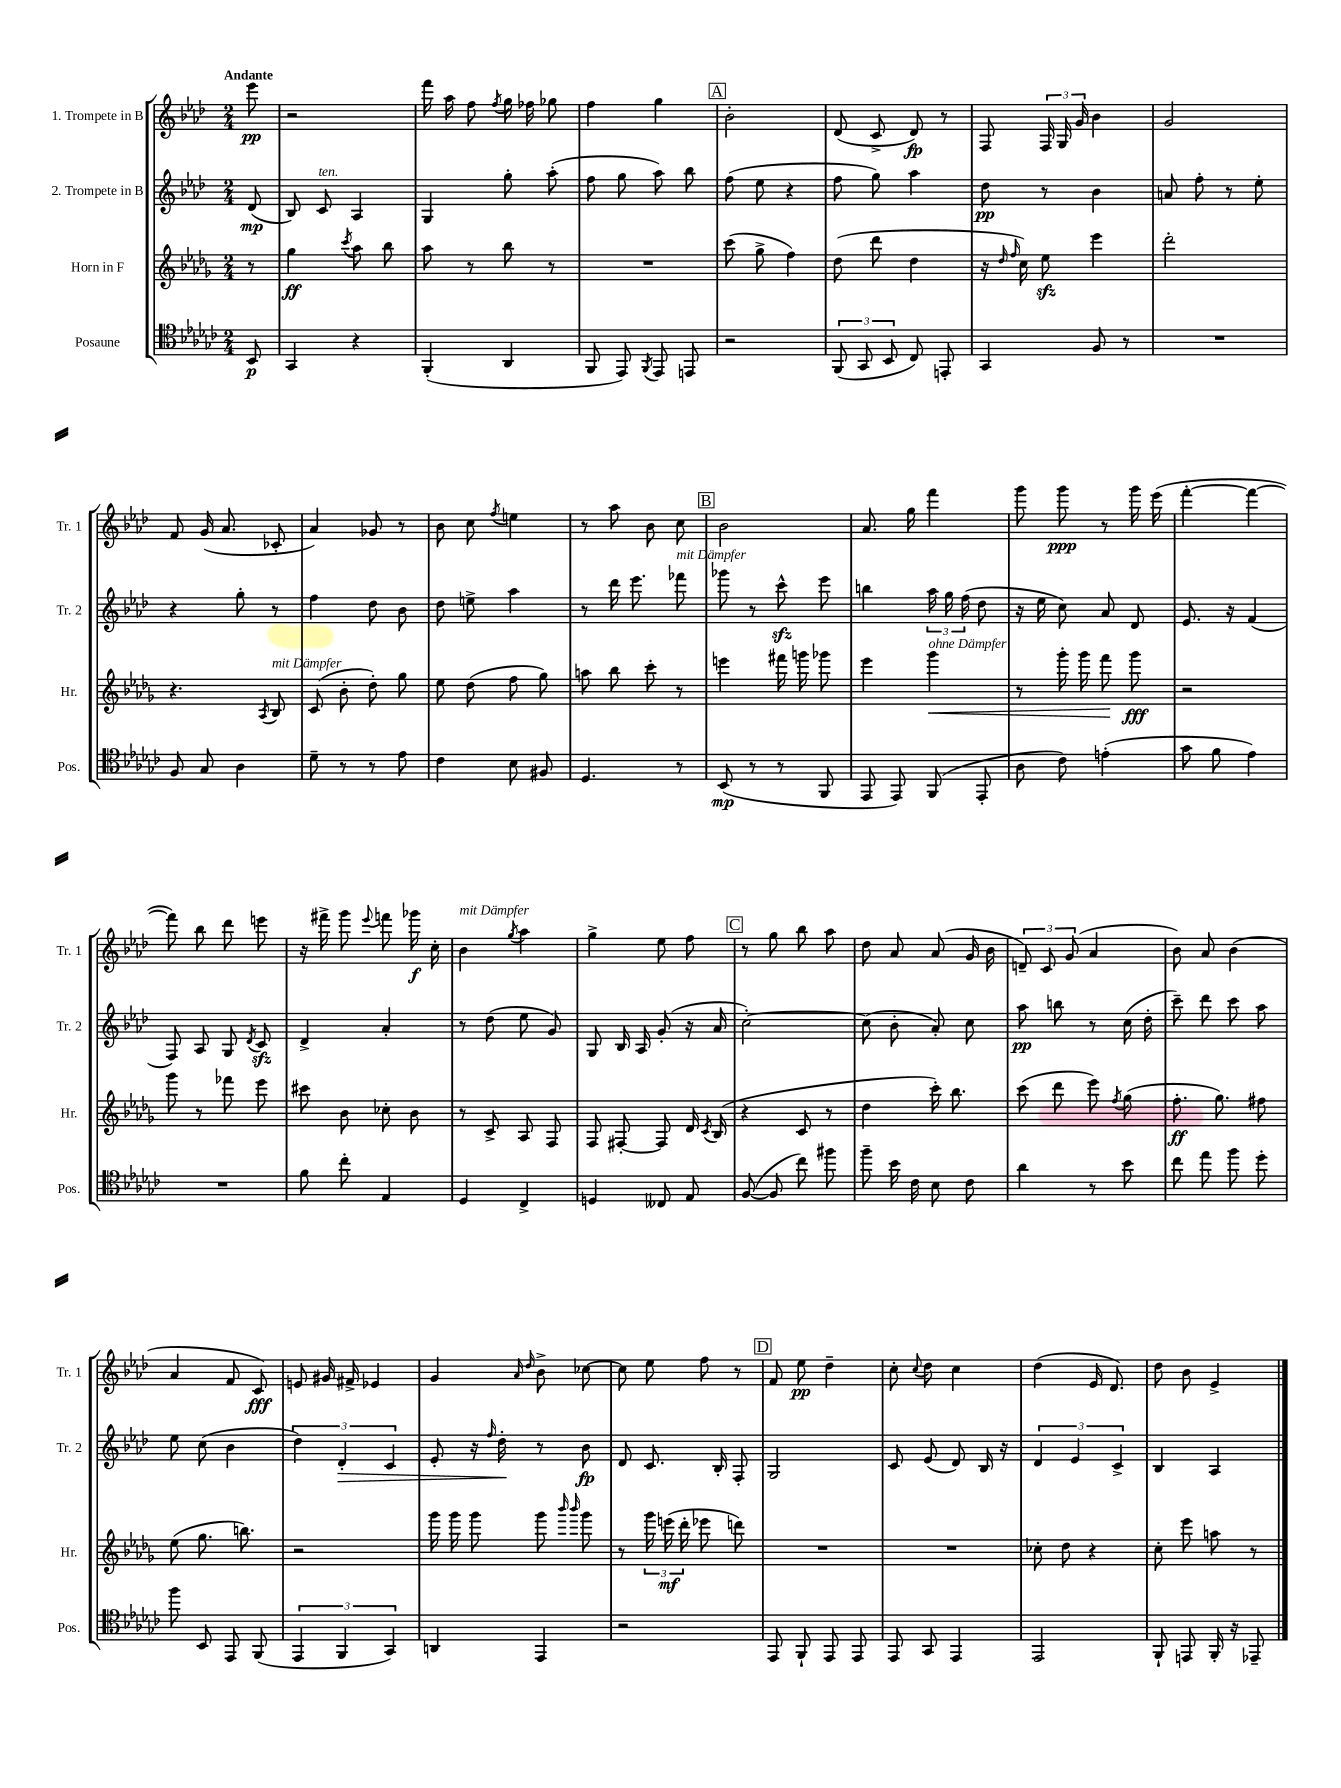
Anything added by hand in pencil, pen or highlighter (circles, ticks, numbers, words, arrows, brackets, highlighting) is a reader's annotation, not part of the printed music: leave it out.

**kern	**kern	**kern	**kern
*staff4	*staff3	*staff2	*staff1
*clefC4	*clefG2	*clefG2	*clefG2
*k[b-e-a-d-g-c-]	*k[b-e-a-d-g-]	*k[b-e-a-d-]	*k[b-e-a-d-]
*M2/4	*M2/4	*M2/4	*M2/4
8BB-/	8r	(8d-/	8eee-\
=	=	=	=
4GG-/	4gg-\	8B-/)	2r
.	.	8c/	.
.	8qccc/	.	.
4r	8aa-\	4A-/	.
.	8bb-\	.	.
=	=	=	=
(4FF'/	8aa-\	4G/	16fff\
.	.	.	16aa-\
.	8r	.	8ff\
.	.	.	8qff/
4AA-/	8bb-\	8gg'\	16gg\
.	.	.	16ff-\
.	8r	(8aa-'\	8gg-\
=	=	=	=
8FF/	2r	8ff\	4ff\
8EE-/)	.	8gg\	.
8qFF/	.	.	.
8EE-/	.	8aa-\)	4gg\
8EE/	.	8bb-\	.
=	=	=	=
2r	(8ccc\	(8ff\	2b-'\
.	8gg-^\	8ee-\	.
.	4ff\)	4r	.
=	=	=	=
(12FF/	(8dd-\	8ff\	(8d-/
12GG-/	.	.	.
.	8ddd-\	8gg\)	8c^/
12BB-/	.	.	.
8C-/)	4dd-\	4aa-\	8d-/)
8EE'/	.	.	8r
=	=	=	=
4GG-/	16r	8dd-\	8F/
.	16qqdd-/	.	.
.	16qqff/	.	.
.	16cc\)	.	.
.	8ee-\	8r	24F/
.	.	.	24G/
.	.	.	24g/
8F/	4eee-\	4b-\	4b-\
8r	.	.	.
=	=	=	=
2r	2ddd-'\	8a/	2g/
.	.	8ff'\	.
.	.	8r	.
.	.	8ee-'\	.
=	=	=	=
8F/	4.r	4r	8f/
8G-/	.	.	(16g/
.	.	.	8.a-/
4A-\	.	8gg'\	.
.	8qA-/	.	.
.	8B-/	8r	8c-'/
=	=	=	=
8d-~\	(8c/	4ff\	4a-/)
8r	8b-'\	.	.
8r	8dd-'\)	8dd-\	8g-/
8e-\	8gg-\	8b-\	8r
=	=	=	=
4c-\	8ee-\	8dd-\	8b-\
.	(8dd-\	8ee^\	8cc\
.	.	.	8qff/
8B-\	8ff\	4aa-\	4ee\
8F#/	8gg-\)	.	.
=	=	=	=
4.D-/	8aa\	8r	8r
.	8bb-\	16ddd-\	8aa-\
.	.	8.eee-\	.
.	8ccc'\	.	8b-\
8r	8r	8fff-\	8cc\
=	=	=	=
(8BB-/	4eee\	8ggg-\	2b-\
8r	.	8r	.
8r	16fff#\	8ccc^^\	.
.	16ggg\	.	.
8FF/	8ggg-\	8eee-\	.
=	=	=	=
8EE-/	4eee-\	4bb\	8.a-/
8EE-/)	.	.	.
.	.	.	16gg\
(8FF/	4ggg-\	24aa-\	4fff\
.	.	24gg\	.
.	.	(24ff\	.
8EE-'/	.	8dd-\	.
=	=	=	=
8A-\	8r	16r	8ggg\
.	.	16ee-\	.
8c-\)	16ggg-'\	8cc\)	8ggg\
.	16ggg-\	.	.
(4e'\	8fff\	8a-/	8r
.	8ggg-\	8d-/	16ggg\
.	.	.	(16eee-\
=	=	=	=
8g-\	2r	8.e-/	[4fff'\
8f\	.	.	.
.	.	16r	.
4e-\)	.	(4f/	4fff\_
=	=	=	=
2r	8ggg-\	8F/)	8fff\])
.	8r	8A-/	8bb-\
.	8fff-\	8G/	8ddd-\
.	.	8qd-/	.
.	8eee-\	8c/	8eee\
=	=	=	=
8f\	8ccc#\	4d-^/	16r
.	.	.	16fff#^\
8cc-'\	8b-\	.	8ggg\
.	.	.	8qqeee-/
4E-/	8cc-'\	4a-'/	8fff\
.	8b-\	.	16ggg-\
.	.	.	16cc'\
=	=	=	=
4D-/	8r	8r	4b-\
.	8c^/	(8dd-\	.
.	.	.	8qgg/
4C-^/	8A-/	8ee-\	4aa-\
.	8F/	8g/)	.
=	=	=	=
4D/	8F/	8G/	4gg^\
.	[8F#'/	16B-/	.
.	.	16A-/	.
8C--/	8F#/]	(8g'/	8ee-\
8E-/	16d-/	16r	8ff\
.	8qc/	.	.
.	(16B-/	16a-/	.
=	=	=	=
([8F/	4r	[2cc'\)	8r
8F/]	.	.	8gg\
8cc-\)	8c/	.	8bb-\
8ff#\	8r	.	8aa-\
=	=	=	=
8ff~\	4dd-\	(8cc\]	8dd-\
16b-\	.	8b-'\	8a-/
16c-\	.	.	.
8B-\	16ccc'\)	8a-'/)	(8a-/
.	8.bb-\	.	.
8c-\	.	8cc\	16g/
.	.	.	16b-\
=	=	=	=
4a-\	(8ccc\	8aa-\	12d~/)
.	.	.	12c/
.	8ddd-\	8bb\	.
.	.	.	(12g/
8r	8eee-\)	8r	4a-/
.	8qff/	.	.
8b-\	(8gg-\	(16cc\	.
.	.	16dd-'\	.
=	=	=	=
8cc-\	8.ff'\	8ccc~\)	8b-\)
8ee-\	.	8ddd-\	8a-/
.	8.gg-\)	.	.
8ff\	.	8ccc\	(4b-\
8dd-'\	8ff#\	8aa-\	.
=	=	=	=
8ff\	(8ee-\	8ee-\	4a-/
8BB-/	8.gg-\	(8cc\	.
8EE-/	.	4b-\	8f/
.	8.bb\)	.	.
(8FF/	.	.	8c/)
=	=	=	=
6EE-/	2r	6dd-\)	8e/
.	.	.	16g#/
6FF/	.	6d-'/	.
.	.	.	16f#^/
.	.	.	4e-/
6GG-/)	.	6c/	.
=	=	=	=
4AA/	16ggg-\	8e-'/	4g/
.	16ggg-\	.	.
.	8ggg-\	16r	.
.	.	16qqff/	.
.	.	16dd-'\	.
.	.	.	16qqa-/
.	.	.	16qqdd-/
4EE-/	8ggg-\	8r	8b-^\
.	16qqbbb-/	.	.
.	16qqbbb-/	.	.
.	8ggg-\	8b-\	[8cc-\
=	=	=	=
2r	8r	8d-/	8cc-\]
.	24ggg-\	8.c/	8ee-\
.	(24eee\	.	.
.	24ddd-'\	.	.
.	8eee-\	.	8ff\
.	.	16B-'/	.
.	8ddd\)	8F'/	8r
=	=	=	=
8EE-/	2r	2G/	8f/
8FF`/	.	.	8ee-\
8EE-/	.	.	4dd-~\
8EE-/	.	.	.
=	=	=	=
8EE-/	2r	8c/	8cc'\
.	.	.	8qqcc/
8GG-/	.	(8e-/	8dd-\
4EE-/	.	8d-/)	4cc\
.	.	16B-/	.
.	.	16r	.
=	=	=	=
2EE-/	8cc-'\	6d-/	(4dd-\
.	8dd-\	.	.
.	.	6e-/	.
.	4r	.	16e-/
.	.	.	8.d-/)
.	.	6c^/	.
=	=	=	=
8FF`/	8cc'\	4B-/	8dd-\
8EE/	8eee-\	.	8b-\
16FF'/	8aa\	4A-/	4e-^/
16r	.	.	.
8EE-~/	8r	.	.
==	==	==	==
*-	*-	*-	*-
